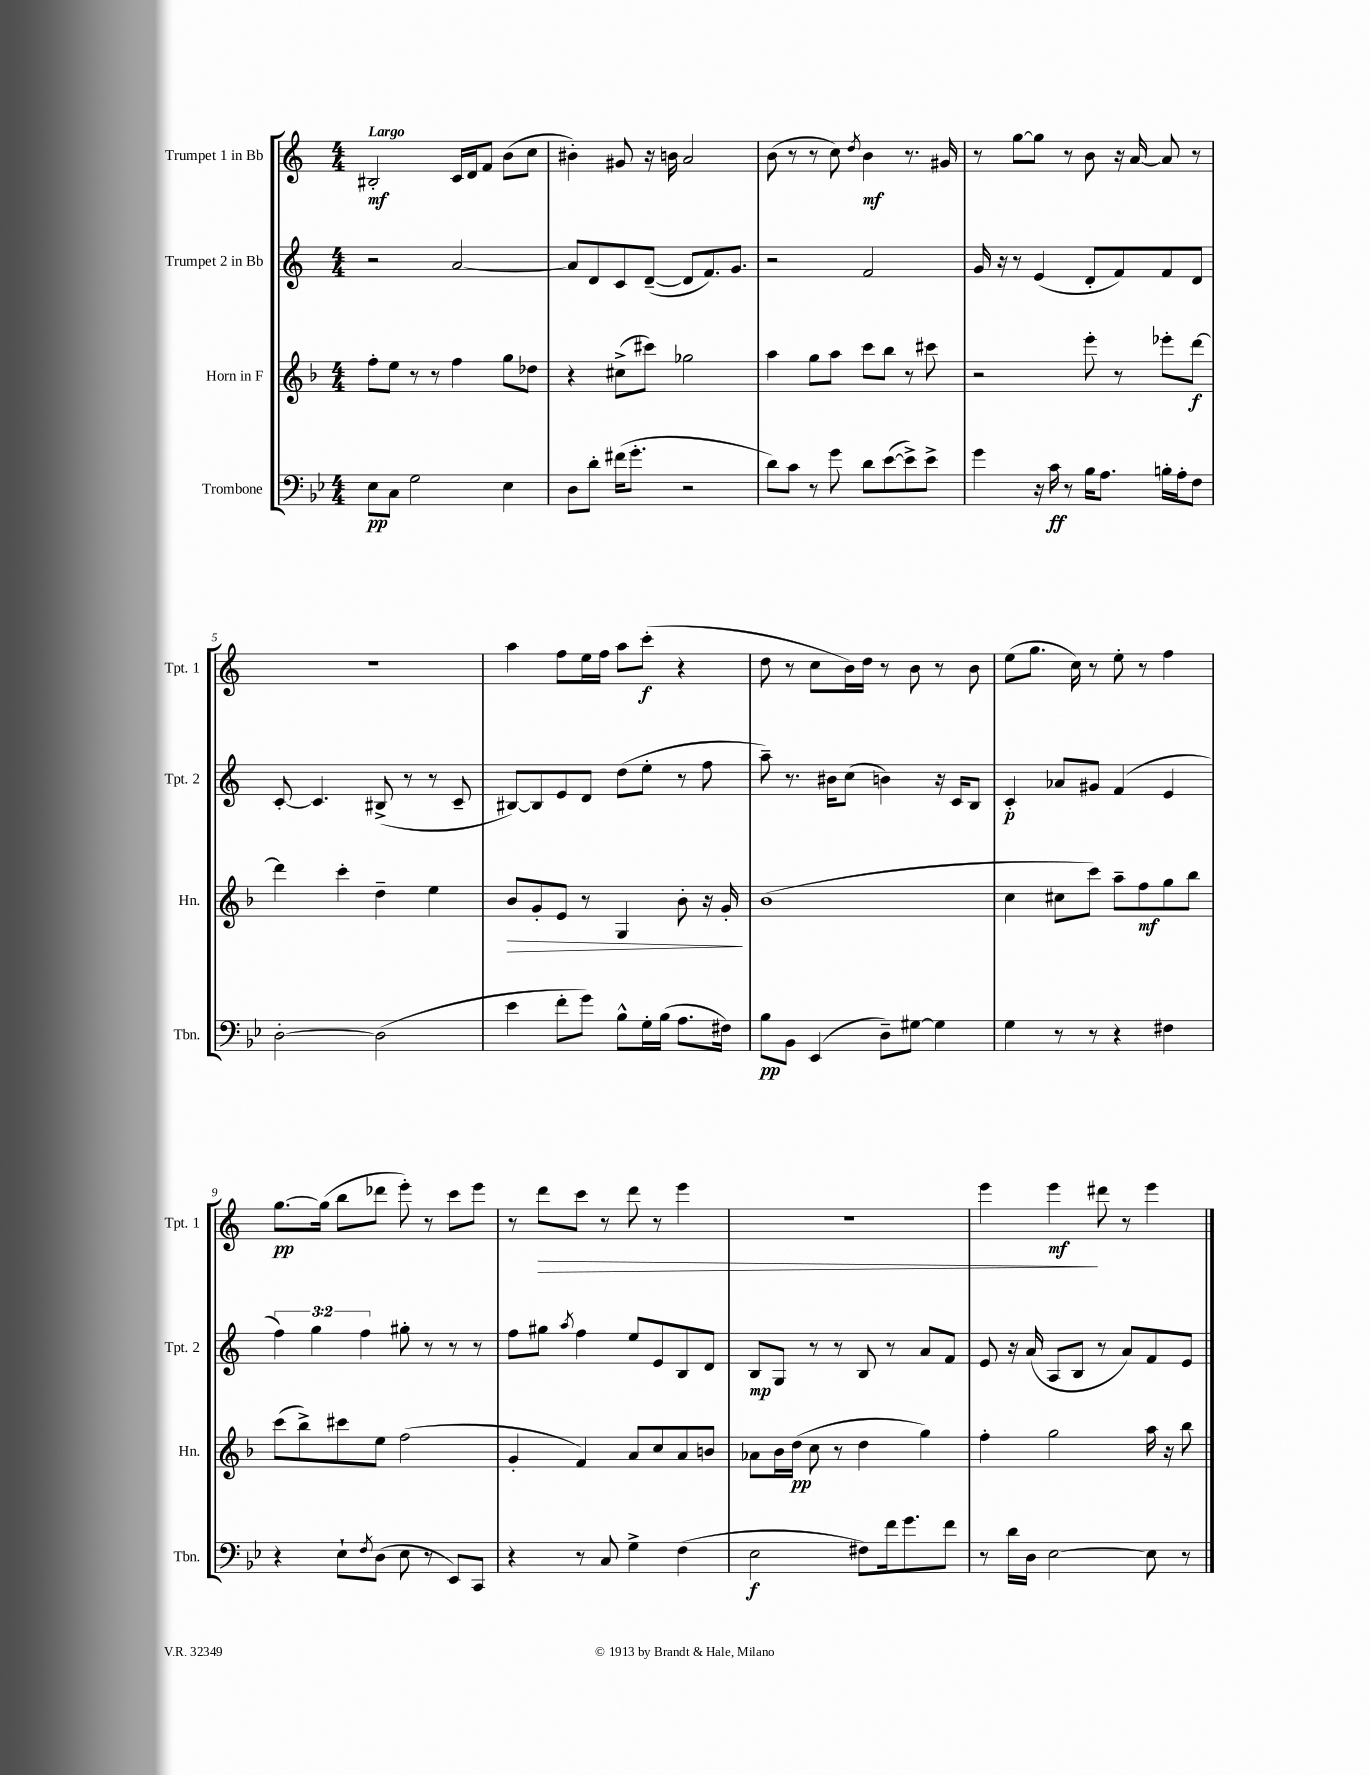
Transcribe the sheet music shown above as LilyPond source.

<<
\new StaffGroup <<
\new Staff = "s0" \with { instrumentName = "Trumpet 1 in Bb" shortInstrumentName = "Tpt. 1" } {
    \clef treble \key c \major \numericTimeSignature \time 4/4 \tempo "Largo"
    bis2-.\mf c'16 d'16 f'8 b'8( c''8 |
    bis'4-.) gis'8 r16 b'16 a'2 |
    b'8( r8 r8 c''8) \acciaccatura { d''8 } b'4\mf r8. gis'16 |
    r8 g''8~ g''8 r8 b'8 r16 a'16~ a'8 r8 |
    R1 |
    a''4 f''8 e''16 f''16 a''8 c'''8-.\f( r4 |
    d''8 r8 c''8 b'16) d''16 r8 b'8 r8 b'8 |
    e''8( g''8. c''16) r8 e''8-. r8 f''4 |
    g''8.~\pp g''16( b''8 des'''8 e'''8-.) r8 c'''8 e'''8 |
    r8 d'''8\> c'''8 r8 d'''8 r8 e'''4 |
    R1 |
    e'''4 e'''4\mf\! dis'''8 r8 e'''4 \bar "|." |
}
\new Staff = "s1" \with { instrumentName = "Trumpet 2 in Bb" shortInstrumentName = "Tpt. 2" } {
    \clef treble \key c \major \numericTimeSignature \time 4/4 \override Staff.TupletNumber.text = #tuplet-number::calc-fraction-text
    r2 a'2~ |
    a'8 d'8 c'8 d'8~--( d'8 f'8.) g'8. |
    r2 f'2 |
    g'16 r16 r8 e'4( d'8-. f'8) f'8 d'8 |
    c'8~-. c'4. bis8->( r8 r8 c'8-- |
    bis8~) bis8 e'8 d'8 d''8( e''8-. r8 f''8 |
    a''8--) r8. bis'16 c''8( b'4) r16 c'16 b8 |
    c'4-.\p aes'8 gis'8 f'4( e'4 |
    \tuplet 3/2 { f''4) g''4 f''4 } gis''8-. r8 r8 r8 |
    f''8 gis''8 \acciaccatura { a''8 } f''4 e''8 e'8 b8 d'8 |
    b8\mp g8 r8 r8 b8 r8 a'8 f'8 |
    e'8 r16 a'16( a8 b8 r8 a'8) f'8 e'8 \bar "|." |
}
\new Staff = "s2" \with { instrumentName = "Horn in F" shortInstrumentName = "Hn." } {
    \clef treble \key f \major \numericTimeSignature \time 4/4
    f''8-. e''8 r8 r8 f''4 g''8 des''8 |
    r4 cis''8->( cis'''8) ges''2 |
    a''4 g''8 a''8 c'''8 bes''8 r8 cis'''8 |
    r2 e'''8-. r8 ees'''8-. d'''8~\f |
    d'''4 c'''4-. d''4-- e''4 |
    bes'8\> g'8-. e'8 r8 g4 bes'8-. r16 g'16-.\! |
    bes'1( |
    c''4 cis''8 c'''8) a''8-- f''8\mf g''8 bes''8 |
    c'''8( bes''8->) cis'''8 e''8 f''2( |
    g'4-. f'4) a'8 c''8 a'8 b'8 |
    aes'8 bes'16 d''16\pp( c''8 r8 d''4 g''4) |
    f''4-. g''2 a''16 r16 bes''8 \bar "|." |
}
\new Staff = "s3" \with { instrumentName = "Trombone" shortInstrumentName = "Tbn." } {
    \clef bass \key bes \major \numericTimeSignature \time 4/4
    ees8\pp c8 g2 ees4 |
    d8 d'8-. fis'16( g'8.-. r2 |
    d'8) c'8 r8 g'8 d'8 ees'8~( ees'8->) ees'8-> |
    g'4 r16 c'16\ff r8 bes16 a8. b16-. a16-. f8 |
    d2~-. d2( |
    ees'4 f'8-. g'8) bes8-^ g16-. bes16( a8. fis16) |
    bes8\pp bes,8 ees,4( d8--) gis8~ gis4 |
    g4 r8 r8 r4 fis4 |
    r4 ees8-! \acciaccatura { f8 } d8( ees8 r8 ees,8) c,8 |
    r4 r8 c8 g4-> f4( |
    ees2\f fis8) f'16 g'8. f'8 |
    r8 d'16 d16 ees2~ ees8 r8 \bar "|." |
}
>>
>>
